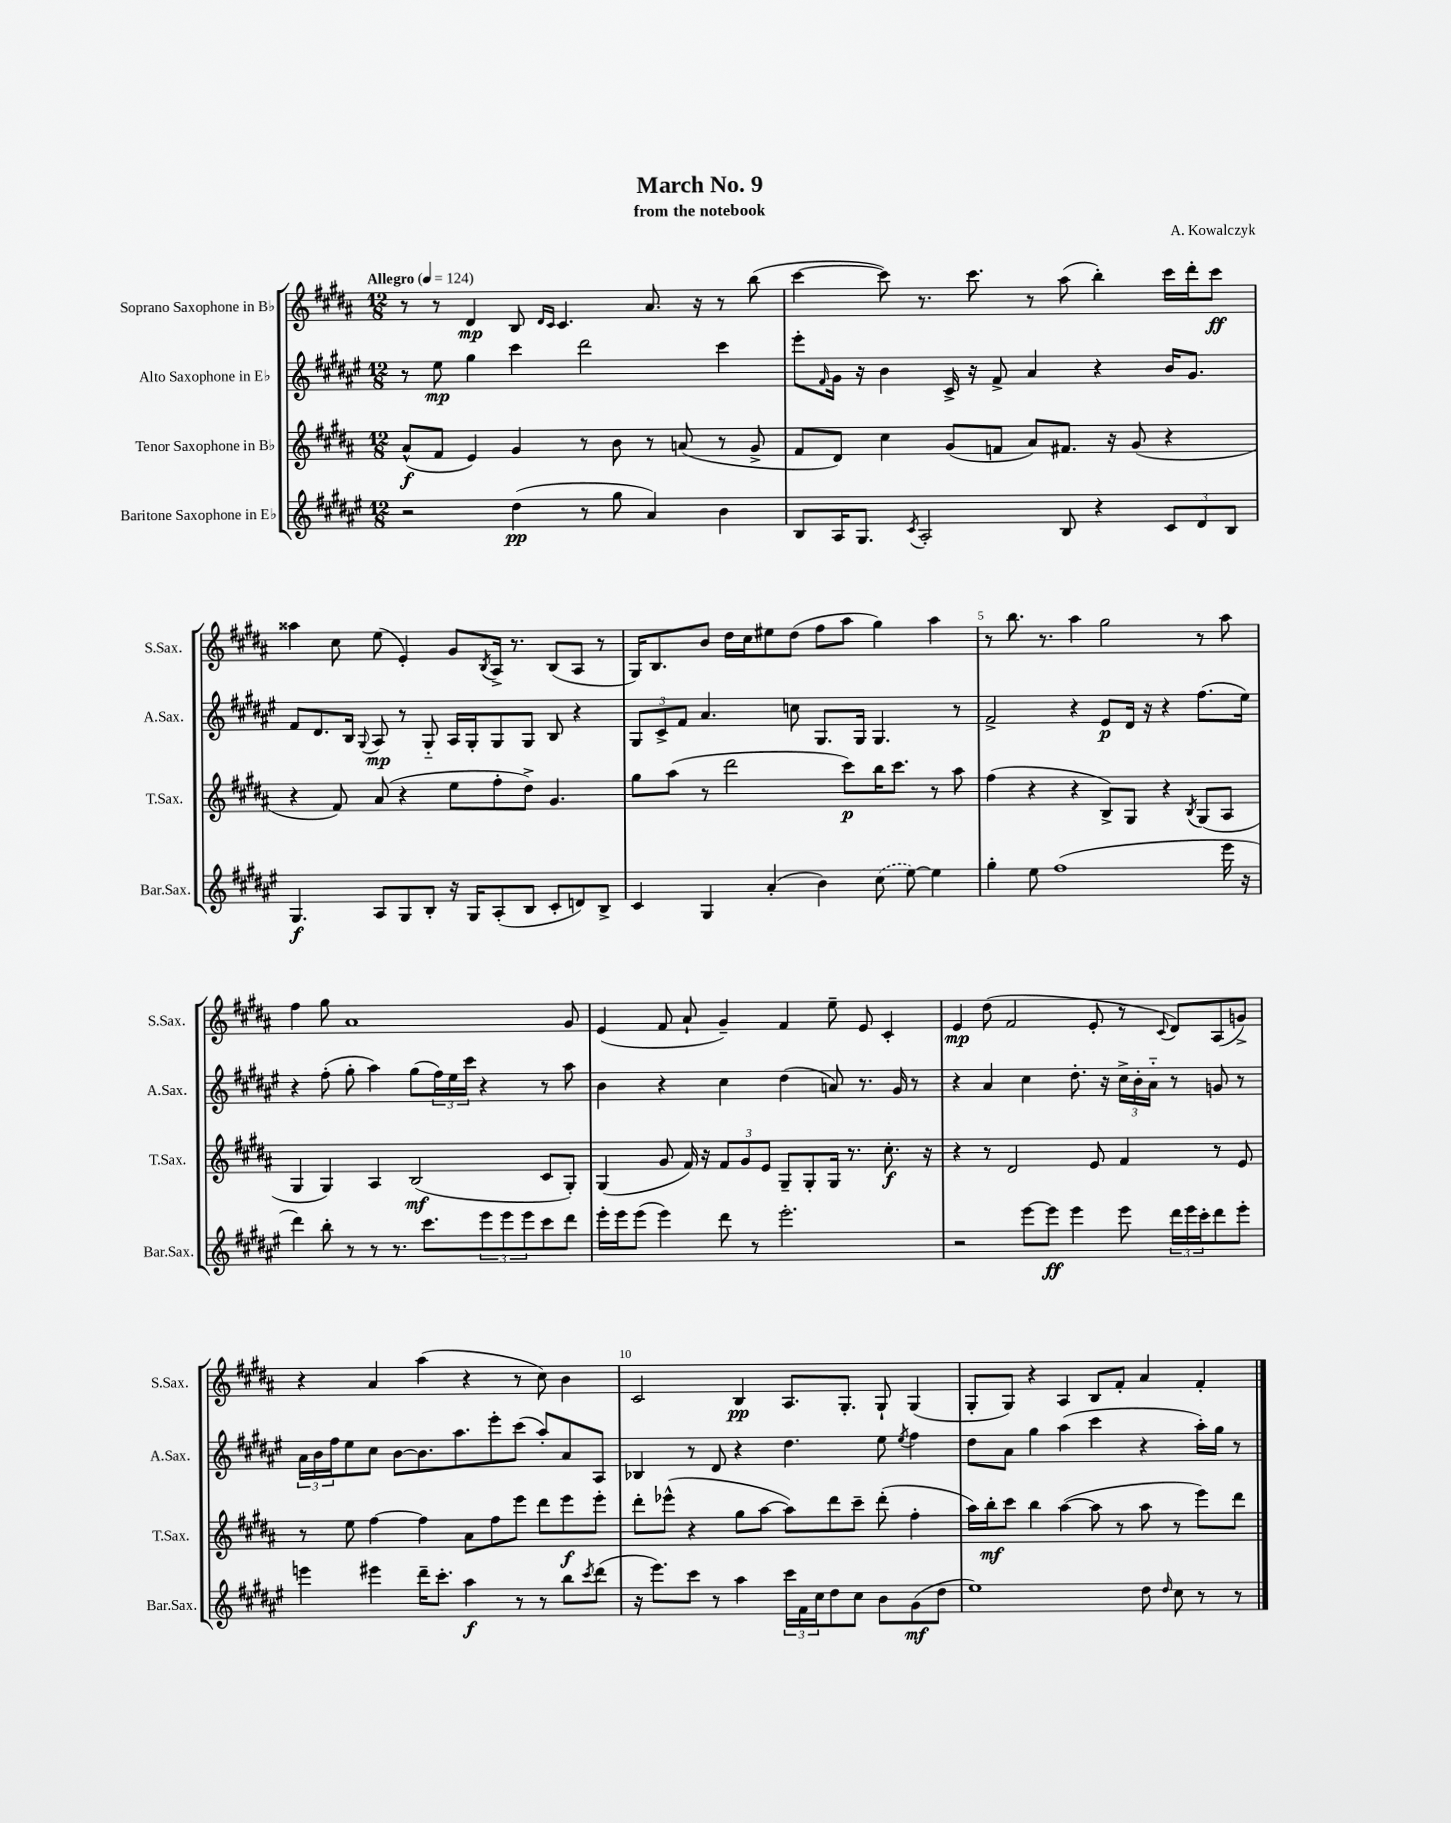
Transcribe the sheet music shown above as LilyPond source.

\header { title = "March No. 9" composer = "A. Kowalczyk" subtitle = "from the notebook" }
<<
\new StaffGroup <<
\new Staff = "s0" \with { instrumentName = "Soprano Saxophone in Bb" shortInstrumentName = "S.Sax." } {
    \clef treble \key b \major \numericTimeSignature \time 12/8 \tempo "Allegro" 4 = 124
    r8 r8 dis'4\mp b8 \grace { dis'16 cis'16 } cis'4. ais'8. r16 r8 b''8( |
    cis'''4~ cis'''8) r8. cis'''8. r8 ais''8( b''4-.) cis'''16 dis'''16-. cis'''8\ff |
    aisis''4 cis''8 e''8( e'4-.) gis'8 \acciaccatura { b8 } ais16-> r8. b8( ais8 r8 |
    gis16) b8. b'8 dis''16 cis''16 eis''8 dis''8( fis''8 ais''8 gis''4) ais''4 |
    r8 b''8. r8. ais''4 gis''2 r8 ais''8 |
    fis''4 gis''8 ais'1 gis'8 |
    e'4( fis'8 ais'8-! gis'4--) fis'4 e''8-- e'8 cis'4-. |
    e'4\mp dis''8( fis'2 e'8-. r8 \appoggiatura { cis'8 } dis'8) ais8( g'8->) |
    r4 ais'4 ais''4( r4 r8 cis''8) b'4 |
    cis'2 b4\pp ais8. gis8.-. gis8-! gis4( |
    gis8-. gis8) r4 ais4 b8 fis'8-. ais'4 fis'4-. \bar "|." |
}
\new Staff = "s1" \with { instrumentName = "Alto Saxophone in Eb" shortInstrumentName = "A.Sax." } {
    \clef treble \key fis \major \numericTimeSignature \time 12/8
    r8 eis''8\mp gis''4 cis'''4 dis'''2 cis'''4 |
    eis'''8-. \grace { fis'16 } gis'16 r16 b'4 cis'16-> r16 fis'8-> ais'4 r4 b'16 gis'8. |
    fis'8 dis'8. b16 \appoggiatura { gis8 } ais8\mp r8 gis8-_ ais16 gis16-. gis8 gis8 b8 r4 |
    \tuplet 3/2 { gis8 cis'8-> fis'8 } ais'4. c''8 gis8. gis16 gis4. r8 |
    fis'2-> r4 eis'8\p dis'16 r16 r4 fis''8.( eis''16) |
    r4 fis''8-.( gis''8-. ais''4) gis''8( \tuplet 3/2 { fis''16) eis''16 cis'''16 } r4 r8 ais''8 |
    b'4 r4 cis''4 dis''4( a'8) r8. gis'16 r8 |
    r4 ais'4 cis''4 dis''8.-. r16 \tuplet 3/2 { cis''16-> b'16-. ais'16-_ } r8 g'8 r8 |
    \tuplet 3/2 { ais'16 b'16 fis''16 } eis''8 cis''8 b'8~ b'8. ais''8. eis'''8-. cis'''8( ais''8-.) ais'8 ais8 |
    bes4 r8 dis'8 r4 dis''4. eis''8 \acciaccatura { eis''8 } fis''4 |
    dis''8 ais'8 gis''4 ais''4( cis'''4 r4 ais''16-.) gis''16 r8 \bar "|." |
}
\new Staff = "s2" \with { instrumentName = "Tenor Saxophone in Bb" shortInstrumentName = "T.Sax." } {
    \clef treble \key b \major \numericTimeSignature \time 12/8
    ais'8-^\f( fis'8 e'4) gis'4 r8 b'8 r8 a'8( r8 gis'8-> |
    fis'8 dis'8) cis''4 gis'8( f'8 ais'8) fis'8. r16 gis'8( r4 |
    r4 fis'8) ais'8( r4 e''8 fis''8-. dis''8->) gis'4. |
    gis''8 ais''8( r8 dis'''2 cis'''8\p) b''16 cis'''8. r8 ais''8 |
    fis''4( r4 r4 b8->) gis8 r4 \acciaccatura { b8 } gis8( ais8 |
    gis4 gis4) ais4 b2\mf( cis'8 gis8-.) |
    gis4( gis'8 fis'16) r16 \tuplet 3/2 { fis'8 gis'8 e'8 } gis8-- gis8-. gis16 r8. cis''8.-.\f r16 |
    r4 r8 dis'2 e'8 fis'4 r8 e'8 |
    r8 e''8 fis''4~ fis''4 ais'8 fis''8 e'''8 dis'''8 e'''8\f e'''8-. |
    dis'''8-. ees'''8-^( r4 gis''8 ais''8~ ais''8) dis'''8 cis'''8-- dis'''8-.( fis''4-. |
    ais''16) b''16-.\mf cis'''8 b''4 ais''4~( ais''8 r8 ais''8 r8 e'''8) dis'''8 \bar "|." |
}
\new Staff = "s3" \with { instrumentName = "Baritone Saxophone in Eb" shortInstrumentName = "Bar.Sax." } {
    \clef treble \key fis \major \numericTimeSignature \time 12/8
    r2 dis''4\pp( r8 gis''8 ais'4) b'4 |
    b8 ais16 gis8. \acciaccatura { cis'8 } ais2-. b8 r4 \tuplet 3/2 { cis'8 dis'8 b8 } |
    gis4.\f ais8 gis8 b8-. r16 gis16 ais8-.( b8 cis'8-. d'8) b8-> |
    cis'4 gis4 ais'4-.( b'4) \once \slurDashed cis''8( eis''8~) eis''4 |
    gis''4-. eis''8 fis''1( eis'''16 r16 |
    dis'''4) b''8-. r8 r8 r8. cis'''8. \tuplet 3/2 { eis'''8 eis'''8 eis'''8 } cis'''8 dis'''8 |
    eis'''16-. eis'''16 eis'''8( eis'''4) dis'''8 r8 eis'''2.-. |
    r2 eis'''8~ eis'''8\ff eis'''4 eis'''8 \tuplet 3/2 { dis'''16 eis'''16 cis'''16-. } dis'''8 eis'''8-. |
    e'''4 eis'''4 dis'''16-- cis'''8.-. ais''4\f r8 r8 b''8 \acciaccatura { cis'''8 } dis'''8( |
    r16 eis'''8.) cis'''8 r8 ais''4 \tuplet 3/2 { cis'''16 fis'16 cis''16 } dis''8 cis''8 b'8 gis'8\mf( dis''8 |
    eis''1) dis''8 \grace { dis''16 } cis''8 r8 r8 \bar "|." |
}
>>
>>
\layout { \context { \Score \override BarNumber.break-visibility = ##(#f #t #t) barNumberVisibility = #(every-nth-bar-number-visible 5) } }
